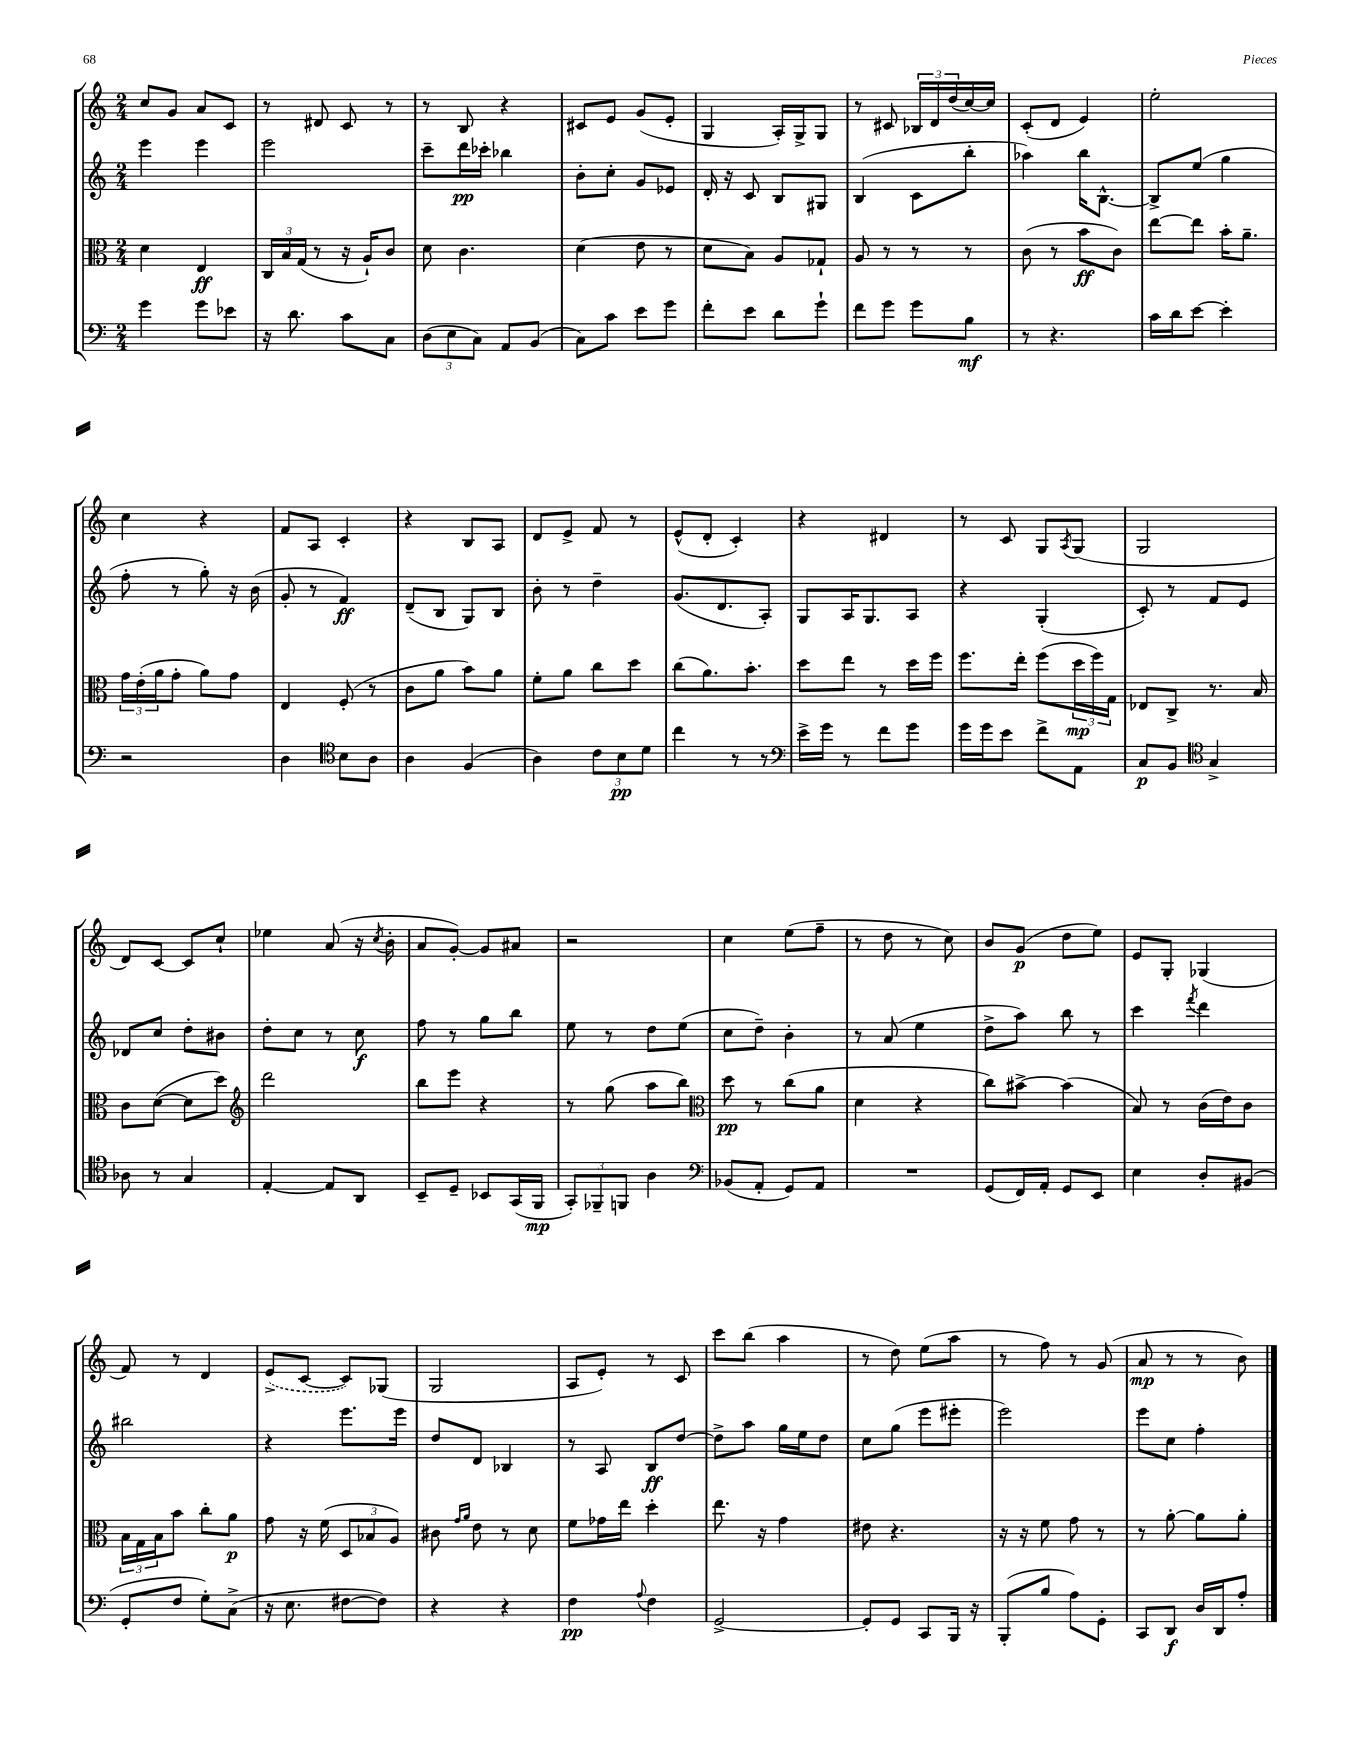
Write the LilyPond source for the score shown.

<<
\new StaffGroup <<
\new Staff = "s0" {
    \clef treble \key c \major \numericTimeSignature \time 2/4
    c''8 g'8 a'8 c'8 |
    r8 dis'8 c'8 r8 |
    r8 b8 r4 |
    cis'8 e'8 g'8( e'8-. |
    g4 a16-.) g16-> g8 |
    r8 cis'8 \tuplet 3/2 { bes16 d'16 d''16( } c''16~) c''16 |
    c'8-.( d'8 e'4) |
    e''2-. |
    c''4 r4 |
    f'8 a8 c'4-. |
    r4 b8 a8 |
    d'8 e'8-> f'8 r8 |
    e'8-^( d'8-. c'4-.) |
    r4 dis'4 |
    r8 c'8 g8 \acciaccatura { a8 } g8( |
    g2 |
    d'8) c'8~ c'8 c''8-! |
    ees''4 a'8( r16 \acciaccatura { c''8 } b'16-. |
    a'8 g'8~-.) g'8 ais'8 |
    r2 |
    c''4 e''8( f''8-- |
    r8 d''8 r8 c''8) |
    b'8 g'8\p( d''8 e''8) |
    e'8 g8-. ges4( |
    f'8) r8 d'4 |
    \once \slurDashed e'8->( c'8~ c'8) ges8( |
    g2 |
    a8 e'8-.) r8 c'8 |
    c'''8 b''8( a''4 |
    r8 d''8) e''8( a''8 |
    r8 f''8) r8 g'8( |
    a'8\mp r8 r8 b'8) \bar "|." |
}
\new Staff = "s1" {
    \clef treble \key c \major \numericTimeSignature \time 2/4
    e'''4 e'''4 |
    e'''2 |
    c'''8-- d'''16\pp ces'''16-. bes''4 |
    b'8-. c''8-. g'8 ees'8 |
    d'16-. r16 c'8 b8 gis8 |
    b4( c'8 b''8-. |
    aes''4) b''16 b8.~-^ |
    b8-> e''8( g''4 |
    f''8-. r8 g''8-.) r16 b'16( |
    g'8-. r8 f'4\ff) |
    d'8--( b8 g8) b8 |
    b'8-. r8 d''4-- |
    g'8.( d'8. a8-.) |
    g8 a16 g8. a8 |
    r4 g4-.( |
    c'8-.) r8 f'8 e'8 |
    des'8 c''8 d''8-. bis'8 |
    d''8-. c''8 r8 c''8\f |
    f''8 r8 g''8 b''8 |
    e''8 r8 d''8 e''8( |
    c''8 d''8--) b'4-. |
    r8 a'8( e''4 |
    d''8-> a''8) b''8 r8 |
    c'''4 \acciaccatura { f'''8 } d'''4 |
    bis''2 |
    r4 e'''8. e'''16 |
    d''8 d'8 bes4 |
    r8 a8 b8\ff d''8~ |
    d''8-> a''8 g''16 e''16 d''8 |
    c''8 g''8( e'''8 eis'''8-. |
    e'''2) |
    e'''8 c''8 f''4-. \bar "|." |
}
\new Staff = "s2" {
    \clef alto \key c \major \numericTimeSignature \time 2/4
    d'4 e4\ff |
    \tuplet 3/2 { c16 b16 g16( } r8 r16 a16-!) c'8 |
    d'8 c'4. |
    d'4( e'8 r8 |
    d'8 b8) a8 ges8-! |
    a8 r8 r8 r8 |
    c'8( r8 b'8\ff c'8) |
    e''8~ e''8 b'16-. a'8.-- |
    \tuplet 3/2 { g'16 e'16-.( a'16 } g'8-. a'8) g'8 |
    e4 f8-.( r8 |
    c'8 a'8 b'8) a'8 |
    f'8-. a'8 c''8 d''8 |
    c''8( a'8.) b'8.-. |
    d''8 e''8 r8 d''16 f''16 |
    f''8. e''16-. f''8( \tuplet 3/2 { d''16\mp f''16) g16 } |
    ees8 c8-> r8. b16 |
    c'8 d'8~( d'8 d''8) |
    \clef treble d'''2 |
    b''8 e'''8 r4 |
    r8 g''8( a''8 b''8) |
    \clef alto d''8\pp r8 c''8( a'8 |
    d'4 r4 |
    c''8) bis'8~-> bis'4( |
    b8) r8 c'16( e'16) c'8 |
    \tuplet 3/2 { b16 g16 b16 } b'8 c''8-. a'8\p |
    g'8 r16 f'16( \tuplet 3/2 { d8 bes8 a8) } |
    cis'8 \grace { g'16 a'16 } e'8 r8 d'8 |
    f'8 ges'16 e''16 d''4-. |
    e''8. r16 g'4 |
    eis'8 r4. |
    r16 r16 f'8 g'8 r8 |
    r8 a'8~-. a'8 a'8-. \bar "|." |
}
\new Staff = "s3" {
    \clef bass \key c \major \numericTimeSignature \time 2/4
    g'4 g'8 ees'8 |
    r16 d'8. c'8 c8 |
    \tuplet 3/2 { d8( e8 c8) } a,8 b,8( |
    c8) c'8 e'8 g'8 |
    f'8-. e'8 d'8 g'8-! |
    f'8 g'8 g'8 b8\mf |
    r8 r4. |
    c'16 d'16 e'8~ e'4-. |
    r2 |
    d4 \clef tenor b8 a8 |
    a4 f4( |
    a4) \tuplet 3/2 { c'8 b8\pp d'8 } |
    c''4 r8 r8 |
    \clef bass e'16-> g'16 r8 f'8 g'8 |
    g'16 g'16 e'8 f'8-> a,8 |
    c8\p b,8 \clef tenor g4-> |
    aes8 r8 g4 |
    e4~-. e8 a,8 |
    b,8-- d8-- bes,8 g,16( f,16\mp |
    \tuplet 3/2 { g,8-.) fes,8-- f,8 } a4 |
    \clef bass bes,8( a,8-. g,8) a,8 |
    R2 |
    g,8( f,16) a,16-. g,8 e,8 |
    e4 d8-. bis,8( |
    g,8-. f8 g8-.) c8->( |
    r16 e8. fis8~ fis8) |
    r4 r4 |
    f4\pp \appoggiatura { a8 } f4 |
    g,2~-> |
    g,8-. g,8 c,8 b,,16 r16 |
    b,,8-.( b8 a8) g,8-. |
    c,8 d,8\f d16 d,16 a8-. \bar "|." |
}
>>
>>
\layout { \context { \Score \remove "Bar_number_engraver" } }
